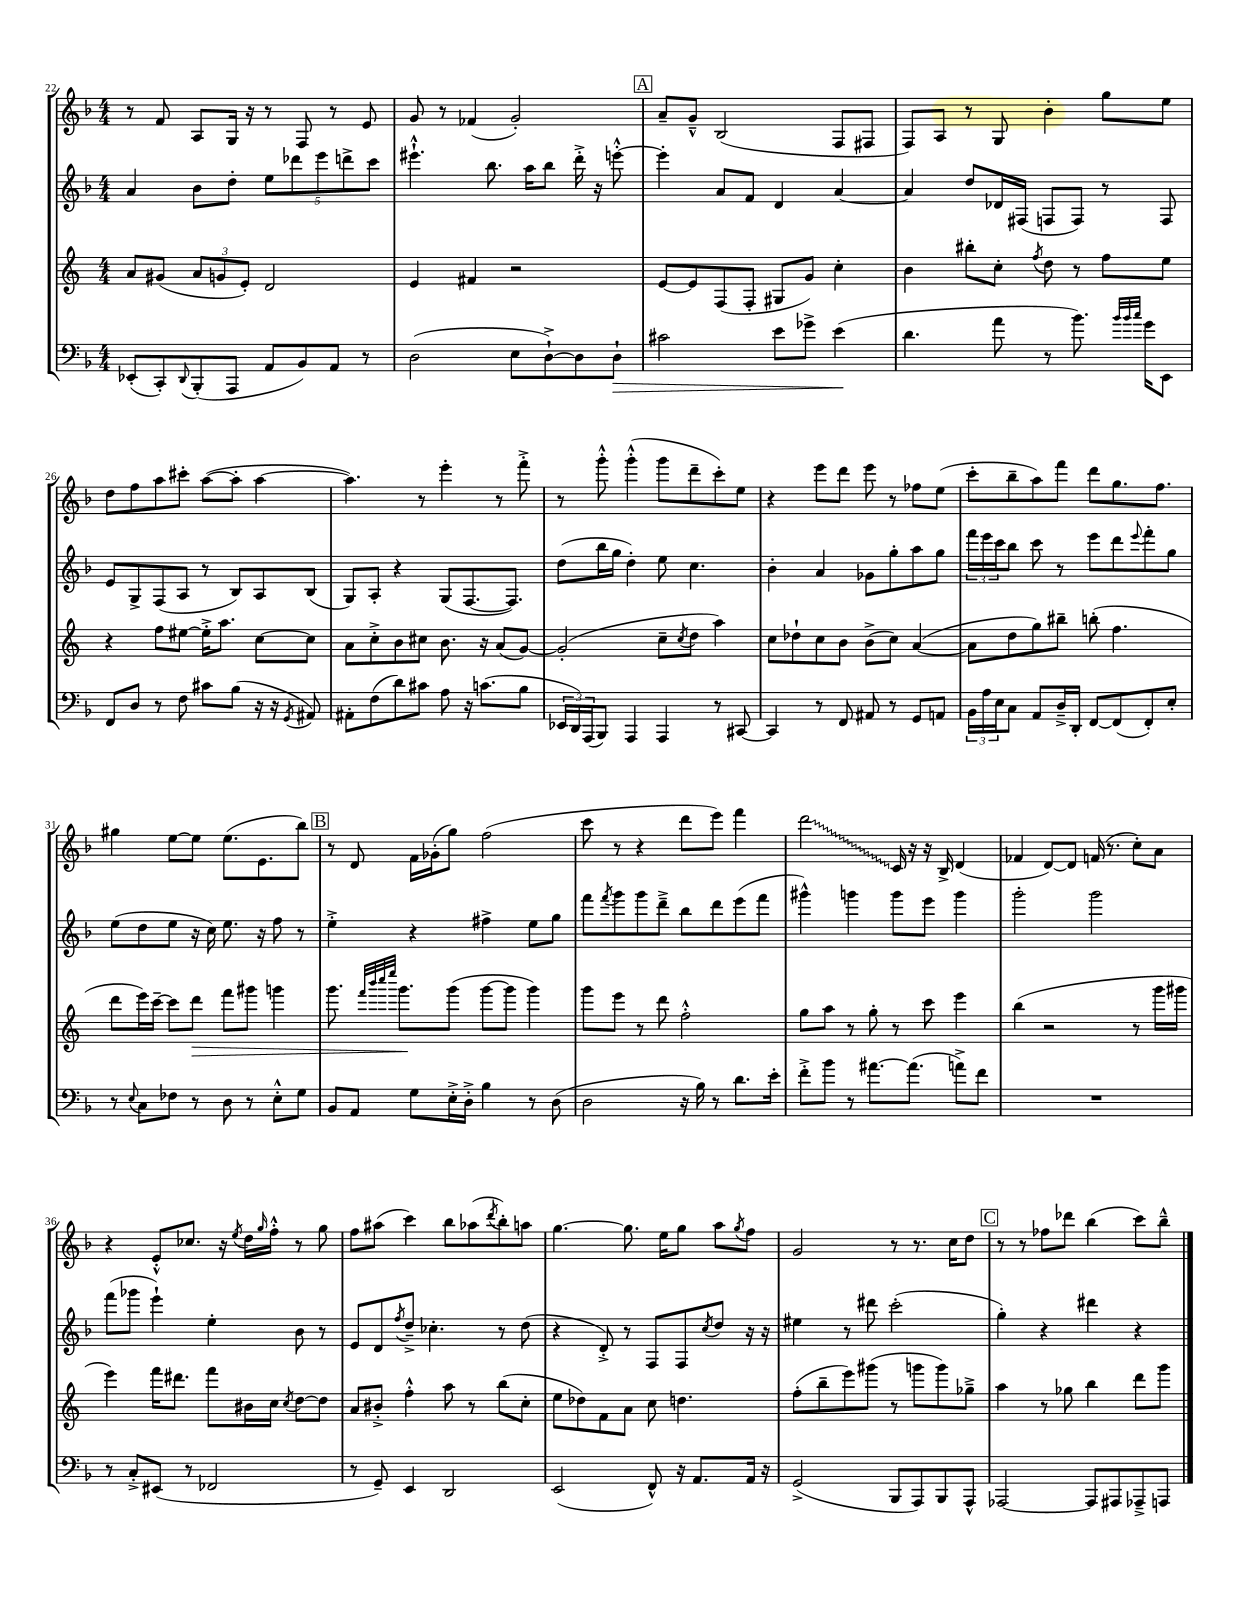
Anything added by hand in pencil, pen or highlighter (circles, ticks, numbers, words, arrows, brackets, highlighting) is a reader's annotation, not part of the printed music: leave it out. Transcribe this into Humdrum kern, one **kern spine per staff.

**kern	**kern	**kern	**kern
*staff4	*staff3	*staff2	*staff1
*clefF4	*clefG2	*clefG2	*clefG2
*k[b-]	*k[]	*k[b-]	*k[b-]
*M4/4	*M4/4	*M4/4	*M4/4
(8EE-'	8a	4a	8r
8CC')	(8g#	.	8f
8qqDD	.	.	.
(8BBB-'	12a	8b-	8A
.	12g	.	.
8AAA	.	8dd'	16G
.	12e')	.	.
.	.	.	16r
8AA	2d	10ee	8r
.	.	10ddd-	.
8BB-)	.	.	8F
.	.	10eee	.
8AA	.	.	8r
.	.	10ddd^	.
8r	.	.	8e
.	.	10ccc	.
=	=	=	=
(2D	4e	4.eee#`^^	8g
.	.	.	8r
.	4f#	.	(4f-
.	.	8.bb-	.
8E	2r	.	2g')
.	.	16aa	.
[8D`^)	.	8bb-	.
8D]	.	16ddd'^	.
.	.	16r	.
8D`	.	[8eee'^^	.
=	=	=	=
2c#	[8e	4eee']	8a~
.	8e]	.	8g~^^
.	(8F	8a	(2B-
.	8F'	8f	.
8e	8G#	4d	.
8g-^	8g)	.	.
(4e	4cc'	[4a	8F
.	.	.	8F#
=	=	=	=
4.d	4b	4a]	8F)
.	.	.	8A
.	8bb#'	8dd	8r
8a	8cc'	16d-	8G
.	.	(16F#	.
.	8qff	.	.
8r	8dd	8F	4b-'
8.b-)	8r	8F)	.
.	8ff	8r	8gg
32qqb-	.	.	.
32qqb-	.	.	.
32qqcc	.	.	.
16g	.	.	.
8EE	8ee	8F	8ee
=	=	=	=
8FF	4r	8e	8dd
8D	.	8G^	8ff
8r	8ff	(8F	8aa
8F	[8ee#	8A	8ccc#'
8c#	16ee#'^]	8r	([8aa
.	8.aa	.	.
(8B-	.	8B-)	8aa']
16r	[8cc	8A	[4aa
16r	.	.	.
8qGG	.	.	.
8AA#)	8cc]	(8B-	.
=	=	=	=
8AA#'	8a	8G)	4.aa])
(8F	8cc'^	8A'	.
8d)	8b	4r	.
8c#	8cc#	.	8r
8A	8.b	(8G	4eee'
16r	.	[8.F	.
(8.c	16r	.	.
.	(8a	.	8r
.	.	8.F])	.
8B-	[8g)	.	8fff'^
=	=	=	=
24EE-	(2g']	(8dd	8r
24DD)	.	.	.
(24AAA	.	.	.
8BBB-)	.	16bb-	8ggg'^^
.	.	16gg	.
4AAA	.	4dd')	(4ggg'^^
4AAA	8cc~	8ee	8ggg
.	8qcc	.	.
.	8dd	4.cc	8ddd~
8r	4aa)	.	8ccc')
[8CC#	.	.	8ee
=	=	=	=
4CC#]	8cc	4b-'	4r
.	8dd-`	.	.
8r	8cc	4a	8eee
8FF	8b	.	8ddd
8AA#	(8b^	8g-	8eee
8r	8cc)	8gg'	8r
8GG	([4a	8aa	8ff-
8AA	.	8gg	(8ee
=	=	=	=
24BB-	8a]	24fff	8ccc'
24A	.	24eee	.
24E	.	24ccc	.
8C	8dd	8bb-	8bb-~
8AA	8gg)	8ccc	8aa)
16D~^	8bb#~	8r	8fff
16DD'	.	.	.
[8FF	(8bb'	8eee	8ddd
(8FF]	4.ff	8ddd	8.gg
.	.	8qqeee	.
8FF')	.	8fff'	.
.	.	.	8.ff
8E'	.	8gg	.
=	=	=	=
8r	8ddd	(8ee	4gg#
8qqE	.	.	.
8C	16eee)	8dd	.
.	[16ccc~	.	.
8F-	8ccc]	8ee	[8ee
8r	8ddd	16r	8ee]
.	.	16cc)	.
8D	8fff	8.ee	(8.ee
8r	8ggg#	.	.
.	.	16r	8.e
8E'^^	4ggg	8ff	.
8G	.	8r	8bb-)
=	=	=	=
8BB-	8.ggg	4ee'^	8r
8AA	.	.	8d
.	32qqfff	.	.
.	32qqbbb	.	.
.	32qqcccc	.	.
.	32qqeeee	.	.
.	8.ggg	.	.
8G	.	4r	16f
.	.	.	(16g-'
16E'^	(8ggg	.	8gg)
16D'^	.	.	.
4B-	[8ggg	4ff#^	(2ff
.	8ggg]	.	.
8r	4ggg)	8ee	.
(8D	.	8gg	.
=	=	=	=
2D	8ggg	8fff	8ccc
.	.	8qfff	.
.	8eee	8ggg	8r
.	8r	8ggg	4r
.	8ddd	8ddd~^	.
16r	2ff'^^	8bb-	8ddd
16B-)	.	.	.
8r	.	8ddd	8eee)
8.d	.	(8eee	4fff
.	.	8fff	.
16e'	.	.	.
=	=	=	=
8f'^	8gg	4ggg#^^)	2ddd
8b-	8aa	.	.
8r	8r	4ggg	.
[8.a#	8gg'	.	.
.	8r	8ggg	16c
(8.a#]	.	.	16r
.	8ccc	8eee	16r
.	.	.	16B-^
8a^)	4eee	4ggg	(4d
8f	.	.	.
=	=	=	=
1r	(4bb	2ggg'	4f-
.	2r	.	[8d)
.	.	.	8d]
.	.	2ggg	(16f
.	.	.	8.r
.	8r	.	8cc')
.	16ggg	.	8a
.	16ggg#	.	.
=	=	=	=
8r	4eee)	(8fff	4r
8C'^	.	8ggg-	.
(8EE#	16fff	4eee`)	8e'^^
.	8.ddd#	.	.
8r	.	.	8.cc-
2FF-	8fff	4ee'	.
.	.	.	16r
.	.	.	8qee
.	16b#	.	16dd
.	.	.	16qqgg
.	16cc	.	16ff'^^
.	8qcc	.	.
.	[8dd	8b-	8r
.	8dd]	8r	8gg
=	=	=	=
8r	8a	8e	8ff
8GG~)	8b#'^	8d	(8aa#
.	.	8qff	.
4EE	4ff'^^	8dd~^	4ccc)
.	.	4.cc-'	.
2DD	8aa	.	8bb-
.	8r	.	(8aa-
.	.	.	8qddd
.	(8bb	8r	8bb-')
.	8cc'	(8dd	8aa
=	=	=	=
(2EE	8ee	4r	[4.gg
.	8dd-)	.	.
.	8f	8d'^)	.
.	8a	8r	8.gg]
8FF^^)	8cc	8F	.
.	.	.	16ee
16r	4.dd	8F	8gg
8.AA	.	.	.
.	.	8qcc	.
.	.	8dd	8aa
.	.	.	8qgg
16AA	.	16r	8ff
16r	.	16r	.
=	=	=	=
(2GG^	(8ff'	4ee#	2g
.	8bb~	.	.
.	8eee)	8r	.
.	(8ggg#	8ddd#	.
8BBB-	8r	(2ccc'	8r
8AAA)	8ggg	.	8.r
8BBB-	8ggg)	.	.
.	.	.	16cc
8AAA^^	8gg-~^	.	8dd
=	=	=	=
[2AAA-	4aa	4gg')	8r
.	.	.	8r
.	8r	4r	8ff-
.	8gg-	.	8ddd-
8AAA-]	4bb	4ddd#	(4bb-
8AAA#	.	.	.
8AAA-~^	8ddd	4r	8ccc)
8AAA	8ggg	.	8bb-~^^
==	==	==	==
*-	*-	*-	*-
